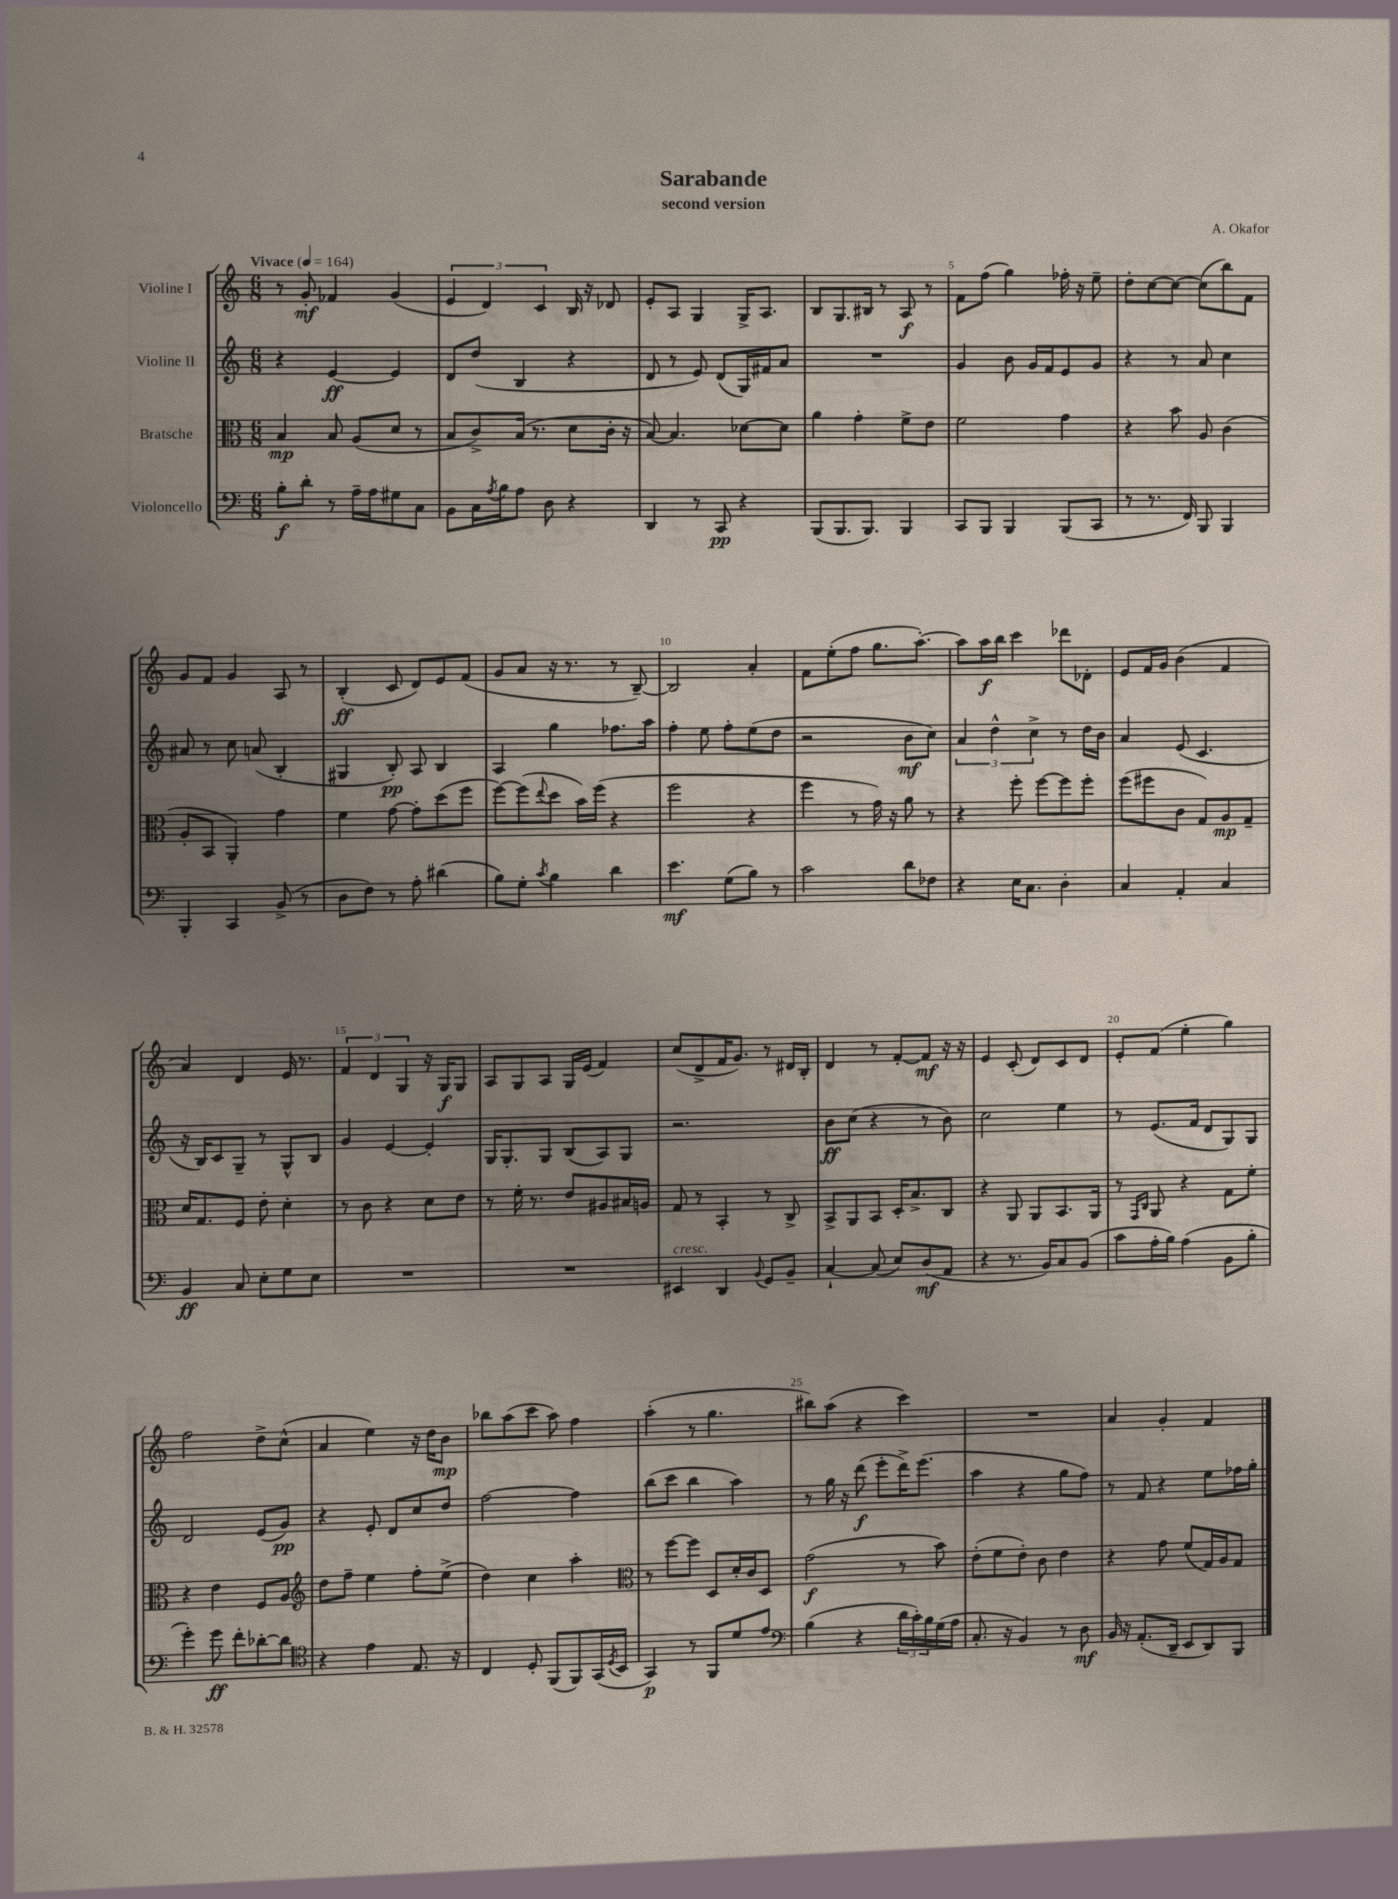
\header { title = "Sarabande" composer = "A. Okafor" subtitle = "second version" }
<<
\new StaffGroup <<
\new Staff = "s0" \with { instrumentName = "Violine I" } {
    \clef treble \key c \major \numericTimeSignature \time 6/8 \tempo "Vivace" 4 = 164
    r8 g'8-.\mf fes'4 g'4( |
    \tuplet 3/2 { e'4 d'4) c'4 } b16 r16 des'8 |
    e'8-. a8 g4 g16-> a8. |
    b8 g8. bis16 r8 a8\f r8 |
    f'8 f''8( g''4) fes''16-. r16 e''8-- |
    d''8-. c''8~ c''8~ c''8( b''8) f'8 |
    g'8 f'8 g'4 a8 r8 |
    b4-.\ff( c'8 d'8) e'8 f'8( |
    g'8 a'8 r16 r8. r8 b8~--) |
    b2 a'4-. |
    f'8 e''8-.( f''8 g''8. a''8.~-.) |
    a''8 a''16\f b''16 c'''4 des'''8 des'8-. |
    e'8 f'16 g'16 b'4( f'4 |
    a'4) d'4 e'16 r8. |
    \tuplet 3/2 { f'4 d'4 g4 } r16 g16\f g8 |
    a8 g8 a8 g16 e'16( f'4) |
    c''8( d'8-> f'16 g'8.) r8 dis'16 b16-. |
    d'4 r8 f'8~-. f'8\mf r16 r16 |
    e'4 c'8-.( d'8) c'8 d'8 |
    e'8-. f'8( e''4-. g''4) |
    f''2 d''8-> c''8-^( |
    a'4 e''4) r16 d''16 b'8\mp |
    bes''8 a''8( c'''8 a''8) f''4 |
    a''4-.( r8 g''4. |
    bis''8) a''8( r4 c'''4) |
    R2. |
    a'4 g'4-. f'4 \bar "|." |
}
\new Staff = "s1" \with { instrumentName = "Violine II" } {
    \clef treble \key c \major \numericTimeSignature \time 6/8
    r4 e'4~\ff e'4 |
    d'8 d''8( b4 r4 |
    d'8 r8 e'8) d'8( g16) fis'16 a'8 |
    R2. |
    g'4 b'8 g'16 f'16 e'8 g'8 |
    r4 r8 a'8 c''4 |
    ais'8 r8 c''8 a'8( b4-. |
    gis4 b8-.\pp) a8 b4 |
    a4 g''4 fes''8. a''16 |
    f''4-. e''8 f''8-. e''8( d''8 |
    r2 b'8\mf c''8) |
    \tuplet 3/2 { a'4 d''4-^ c''4-> } r8 d''16 b'16 |
    a'4 e'8( c'4. |
    r16 b16) c'8 g8-- r8 g8-^ b8 |
    g'4 e'4~ e'4-. |
    g16 g8.-. g8 b8( a8) g8 |
    r2. |
    b'8\ff c''8( r4 r8 b'8) |
    c''2 e''4 |
    r8 e'8.( f'16 d'8 g8) g8 |
    d'2 e'8( g'8\pp) |
    r4 e'8-. d'8 c''8 d''8 |
    f''2~ f''4 |
    b''8( c'''8 b''4 a''4) |
    r8 g''16 r16 d'''8\f( e'''8-. d'''16->) e'''8.( |
    a''4 r4 g''8 f''8) |
    r8 f'8 r4 e''8 fes''16 g''16-. \bar "|." |
}
\new Staff = "s2" \with { instrumentName = "Bratsche" } {
    \clef alto \key c \major \numericTimeSignature \time 6/8
    b4\mp b8 a8( d'8 r8 |
    b8 c'8->) b16( r8. d'8 c'16-. r16 |
    b8~) b4. des'8~ des'8 |
    a'4 g'4-. f'8-> e'8 |
    f'2 g'4 |
    r4 b'8 a8 c'4( |
    a8-. b,8 a,4-.) g'4 |
    f'4 g'8~ g'8-. d''8( f''8 |
    f''8~) f''8( \appoggiatura { e''8 } d''8 b'16) f''16( r4 |
    f''2 r4 |
    f''4 r8 g'16) r16 a'8 r8 |
    r4 f''8-. f''8~ f''8 f''8-. |
    f''8( fis''8 c'8 g8) a8\mp g8-- |
    d'16 g8. f8 e'8-. d'4-. |
    r8 c'8 r4 d'8 e'8 |
    r8 f'16-. r8. e'8 ais8 bis16 a16 |
    g8 r8 b,4-. r8 c8-> |
    b,8-> a,8 b,8 d16-. b8.-> c8 |
    r4 a,8 a,8 b,8. a,16 |
    r8 \grace { g,16 c16 } a,8 r4 g8 f'8-. |
    r4 e'4 f8 a8 |
    \clef treble d''8 f''8-- e''4 f''8-. e''8->( |
    d''4) c''4 a''4-. |
    \clef alto r8 f''8~ f''8 d8 d'16-. c'16 d8 |
    g'2\f( r8 b'8) |
    e'8-.( f'8 e'8-.) c'8 e'4 |
    r4 g'8 f'8( g16) a16 g8 \bar "|." |
}
\new Staff = "s3" \with { instrumentName = "Violoncello" } {
    \clef bass \key c \major \numericTimeSignature \time 6/8
    b8-.\f d'8-. r8 a16-- a16 gis8 c8 |
    b,8 c16 \acciaccatura { a8 } b16 a8 d8 r4 |
    d,4 r8 c,8\pp r4 |
    b,,8( b,,8. b,,8.) b,,4 |
    c,8 b,,8 b,,4 b,,8( c,8 |
    r8 r8. f,16) b,,8 b,,4 |
    b,,4-. c,4 b,8->( r8 |
    d8 f8) r8 a8-. dis'4( |
    b8) g8-. \acciaccatura { c'8 } b4 d'4 |
    e'4.\mf g8( b8) r8 |
    c'2 d'8 fes8 |
    r4 e16 c8. d4-. |
    c4 a,4-. c4 |
    b,4\ff c8 e8-. g8 e8 |
    R2. |
    R2. |
    eis,4^\markup { \italic "cresc." } d,4 \appoggiatura { b,8 } g,8 b,8-- |
    c4~-! c8( e8) d8\mf( a,8 |
    r4 r8. b,16) c8 b,8( |
    c'8 a16-. b16) a4( b,8 b8-. |
    g'4-.) g'8\ff f'8-. des'8~-. des'8 |
    \clef tenor r4 e'4 e8. r16 |
    c4 d8-. f,8( f,8) g,16( \acciaccatura { d8 } b,16 |
    g,4\p) r8 f,8 d'8 e'8 |
    \clef bass b4( r4 \tuplet 3/2 { d'16 c'16-.) b16 } g16( a16 |
    c8.-. r16 b,4) r8 d8\mf |
    b,16 r16 a,8.-.( d,16-- e,8 d,8) b,,8 \bar "|." |
}
>>
>>
\layout { \context { \Score \override BarNumber.break-visibility = ##(#f #t #t) barNumberVisibility = #(every-nth-bar-number-visible 5) } }
